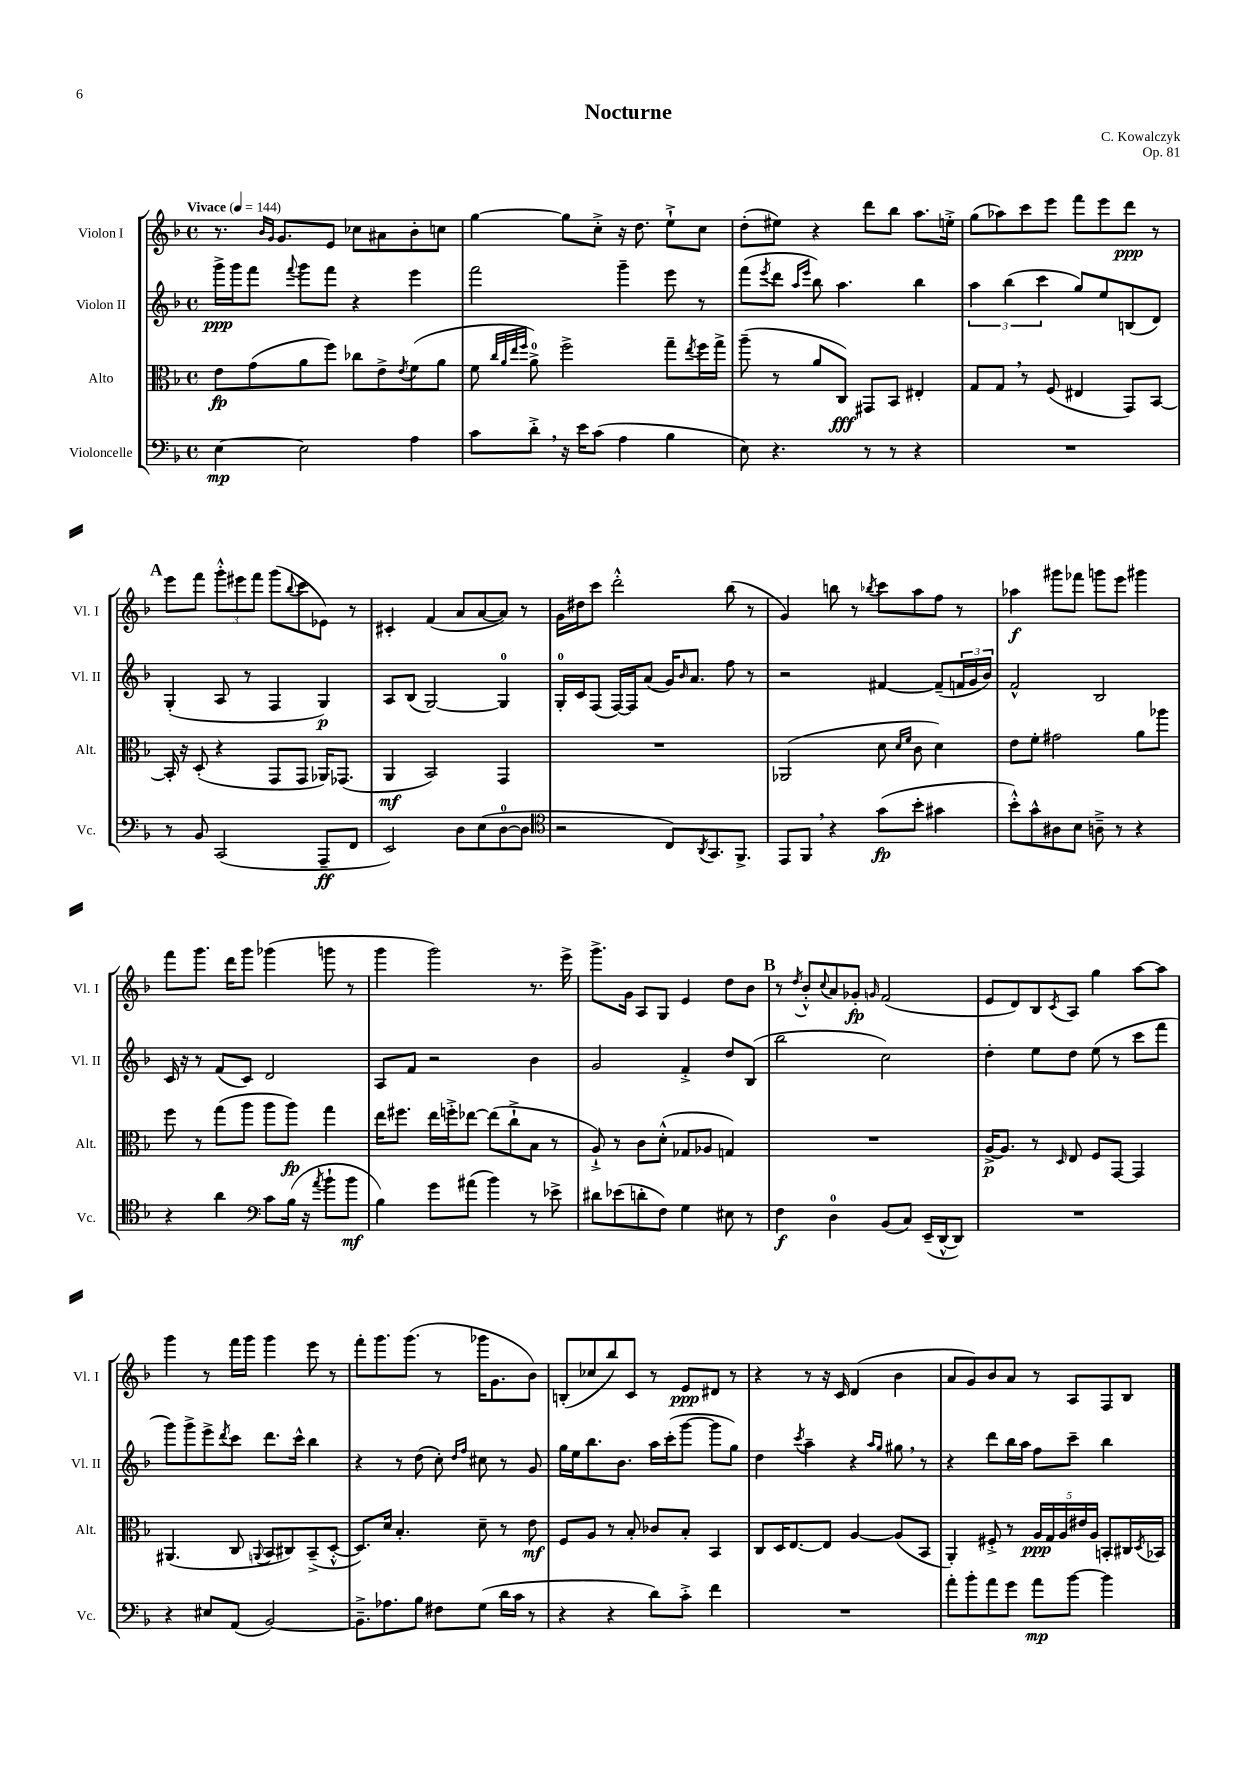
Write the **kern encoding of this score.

**kern	**kern	**kern	**kern
*staff4	*staff3	*staff2	*staff1
*clefF4	*clefC3	*clefG2	*clefG2
*k[b-]	*k[b-]	*k[b-]	*k[b-]
*M4/4	*M4/4	*M4/4	*M4/4
*met(c)	*met(c)	*met(c)	*met(c)
*MM144	*MM144	*MM144	*MM144
[4E\	8e\L	16ggg^\LL	8.r
.	.	16ggg\J	.
.	(8g\	8fff\J	.
.	.	.	16qqb-/LL
.	.	.	16qqg/JJ
.	.	.	8.g/L
.	.	8qqfff/	.
2E\]	8a\	8ggg\L	.
.	8ff\J)	8fff\J	8e/J
.	8cc-\L	4r	8cc-\L
.	8e^\	.	8a#\
.	8qe/	.	.
4A\	(8f\	4eee\	8b-'\
.	8a\J	.	8cc\J
=	=	=	=
8c\L	8f\	2fff\	[4gg\
.	32qqcc/LLL	.	.
.	32qqa/	.	.
.	32qqee/	.	.
.	32qqff/JJJ	.	.
8d'^\J	8a^\)	.	.
16r	2ff^\	.	8gg\]L
16e\LK	.	.	.
(8c\J	.	.	8cc'^\J
4A\	.	4ggg~\	16r
.	.	.	8.dd\
4B-\	8gg~\L	8eee\	8ee`^\L
.	8qee/	.	.
.	16ff\L	8r	8cc\J
.	16gg^\JJ	.	.
=	=	=	=
8E\)	(8aa~\	(8fff\L	(8dd'\L
.	.	8qeee/	.
4.r	8r	8ddd\J	8ee#\J)
.	.	16qqaa/LL	.
.	.	16qqeee/JJ	.
.	8a/L	8bb-\)	4r
.	8C/J)	4.aa\	.
8r	8GG#/L	.	8ddd\L
8r	8BB-/J	.	8bb-\J
4r	4E#'/	4bb-\	8.aa\L
.	.	.	16ee'^\Jk
=	=	=	=
1r	8G/L	6aa\	(8gg\L
.	8G/J	.	8aa-\)
.	.	(6bb-\	.
.	8r	.	8ccc\
.	.	6ccc\	.
.	(8F/	.	8eee\J
.	4E#/	8gg/L)	8fff\L
.	.	8ee/	8eee\
.	8GG/L)	(8B/	8ddd\J
.	[8BB-/J	8d/J)	8r
=	=	=	=
8r	16BB-'/]	(4G'/	8eee\L
.	16r	.	.
8BB-/	(8D'/	.	8fff\J
(2CC/	4r	8A/	12ggg'^^\L
.	.	.	12eee#\
.	.	8r	.
.	.	.	12fff\J
.	8GG/L	4F/	(8ggg\L
.	.	.	8qqbb-/
.	8GG/J	.	8ccc\
8AAA~/L	16AA-/LK)	4G/)	8e-\J)
.	(8.GG-/J	.	.
8FF/J	.	.	8r
=	=	=	=
2EE/)	4AA/	8A/L	4c#'/
.	.	(8B-/J	.
.	2BB-/)	[2G/)	(4f/
8D\L	.	.	8a/L
(8E\	.	.	[8a/
[8D\	4GG/	4G/]	8a/]J)
8D\]J	.	.	8r
=	=	=	=
*clefC4	*	*	*
2r	1r	16G'/LL	16g\LL
.	.	16c/J	16dd#\J
.	.	(8F/J	8ccc\J
.	.	[16F/LL)	2ddd'^^\
.	.	16F/]J	.
.	.	(8a/J	.
8C/L)	.	16g/LK)	.
.	.	16qqb-/	.
.	.	8.a/J	.
8qAA/	.	.	.
8.GG/	.	.	.
.	.	8ff\	(8bb-\
8.FF^/J	.	.	.
.	.	8r	8r
=	=	=	=
8EE/L	(2AA-/	2r	4g/)
8FF/J	.	.	.
4r	.	.	8bb\
.	.	.	8r
.	.	.	8qbb-/
(8g\L	8d\	[4f#/	8ccc\L
.	16qqd/LL	.	.
.	16qqf/JJ	.	.
8b-'\J	8c\	.	8aa\
4g#\	4d\)	(8f#~/]L	8ff\J
.	.	24f/L	8r
.	.	24g/	.
.	.	24b-/JJ)	.
=	=	=	=
8b-'^^\L)	8e\L	2f^^/	4aa-\
8g^^\	8f'\J	.	.
8A#\	2g#\	.	8ggg#\L
8B-\J	.	.	8fff-\J
8A~^\	.	2B-/	8ggg\L
8r	.	.	8eee\J
4r	8a\L	.	4ggg#\
.	8aa-\J	.	.
=	=	=	=
4r	8ff\	16c/	8fff\L
.	.	16r	.
.	8r	8r	8.ggg\J
4a\	(8gg\L	(8f/L	.
.	.	.	16ddd\LK
.	8aa\J	8c/J)	8ggg\J
*clefF4	*	*	*
8c\L	8aa\L	2d/	(4ggg-\
(16B-\Jk	8aa\J)	.	.
16r	.	.	.
8qa/	.	.	.
8b-`\L	4gg\	.	8ggg\
8b-\J	.	.	8r
=	=	=	=
4B-\)	16ee\LK	8A/L	4ggg\
.	8.ff#\J	.	.
.	.	8f/J	.
8g\L	16ee\LL	2r	2ggg\)
.	16ff'^\J	.	.
(8a#\J	[8ee-\J	.	.
4b-\)	(8ee-\]L	.	.
.	8cc`^\	.	.
8r	8B-\J	4b-\	8.r
8e-^\	8r	.	.
.	.	.	16eee^\
=	=	=	=
8d#\L	8A`^/)	2g/	8.ggg^\L
(8e-\	8r	.	.
.	.	.	16g\Jk
8d'\	8c\L	.	8A/L
8F\J)	(8d'^^\J	.	8G/J
4G\	8G-/L	4f'^/	4e/
.	8A-/J	.	.
8E#\	4G/)	8dd/L	8dd\L
8r	.	(8B-/J	8b-\J
=	=	=	=
4F\	1r	2bb-\	8r
.	.	.	8qdd/
.	.	.	8b-'^^/L
.	.	.	8qqcc/
4D\	.	.	8a/
.	.	.	8g-'/J
.	.	.	16qqg/
(8BB-/L	.	2cc\)	(2f/
8C/J)	.	.	.
(16EE~/LL	.	.	.
[16DD^^/J	.	.	.
8DD/]J)	.	.	.
=	=	=	=
1r	[16A^/LK	4dd'\	8e/L
.	8.A/]J	.	.
.	.	.	8d/)
.	8r	8ee\L	8B-/
.	16qqD/	.	8qc/
.	8E/	8dd\J	8A/J
.	8F/L	(8ee\	4gg\
.	[8GG/J	8r	.
.	4GG/]	8ccc\L	[8aa\L
.	.	8fff\J	8aa\]J
=	=	=	=
4r	(4.AA#/	8ggg\L)	4ggg\
.	.	8ggg^\	.
8E#/L	.	8eee^\	8r
.	.	8qddd/	.
(8AA/J	8C/	8ccc\J	16fff\LL
.	.	.	16ggg\JJ
.	8qqAA/	.	.
[2BB-/)	8BB-/L	8.ddd\L	4ggg\
.	8C#/)	.	.
.	.	16ccc^^\Jk	.
.	(8BB-~^/	4bb-\	8eee\
.	[8D'^^/J	.	8r
=	=	=	=
8.BB-~^\]L	8.D/]L)	4r	8fff'\L
.	.	.	8.ggg\
8.A-\	16d/Jk	.	.
.	4.B-'/	8r	.
.	.	.	(8.ggg\J
8B-\J	.	(8dd\	.
8F#\L	.	8cc'\)	8r
.	.	16qqdd/LL	.
.	.	16qqff/JJ	.
(8G\J	8d~\	8cc#\	16ggg-\LK
.	.	.	8.g\
16d\LL	8r	8r	.
16c\JJ	.	.	.
8r	8e\	8g/	8b-\J)
=	=	=	=
4r	8F/L	16gg\LL	(8B'/L
.	.	16ee\J	.
.	8A/J	8.bb-\	8cc-/
4r	8r	.	8bb-/)
.	.	8.b-\J	.
.	8B-'/	.	8c/J
8d\L)	8c-/L	16aa\LL	8r
.	.	(16ccc'\J	.
8c'^\J	8B-'/J	[8ggg\J	8e/L
4f\	4BB-/	8ggg\]L	8d#/J
.	.	8gg\J)	8r
=	=	=	=
1r	8C/L	4dd\	4r
.	16D/K	.	.
.	[8.E/	.	.
.	.	8qccc/	.
.	.	4aa~\	8r
.	8E/]J	.	16r
.	.	.	16c/
.	[4A/	4r	(4d/
.	.	16qqaa/LL	.
.	.	16qqgg/JJ	.
.	(8A/]L	8gg#\	4b-\
.	8BB-/J	8r	.
=	=	=	=
8a'\L	4AA'/)	4r	8a/L
8b-'\	.	.	8g/)
8a\	8F#'^/	8ddd\L	8b-/
8g\J	8r	16bb-\L	8a/J
.	.	16aa\JJ	.
8a\L	20A/LL	8ff\L	8r
.	20G/	.	.
.	20A/	.	.
[8b-\J	.	8ccc~\J	8A/L
.	20e#/	.	.
.	20A/JJ	.	.
4b-\]	8BB'/L	4bb-\	8F/
.	16C#/L	.	8B-/J
.	8qD/	.	.
.	16BB-/JJ	.	.
==	==	==	==
*-	*-	*-	*-
